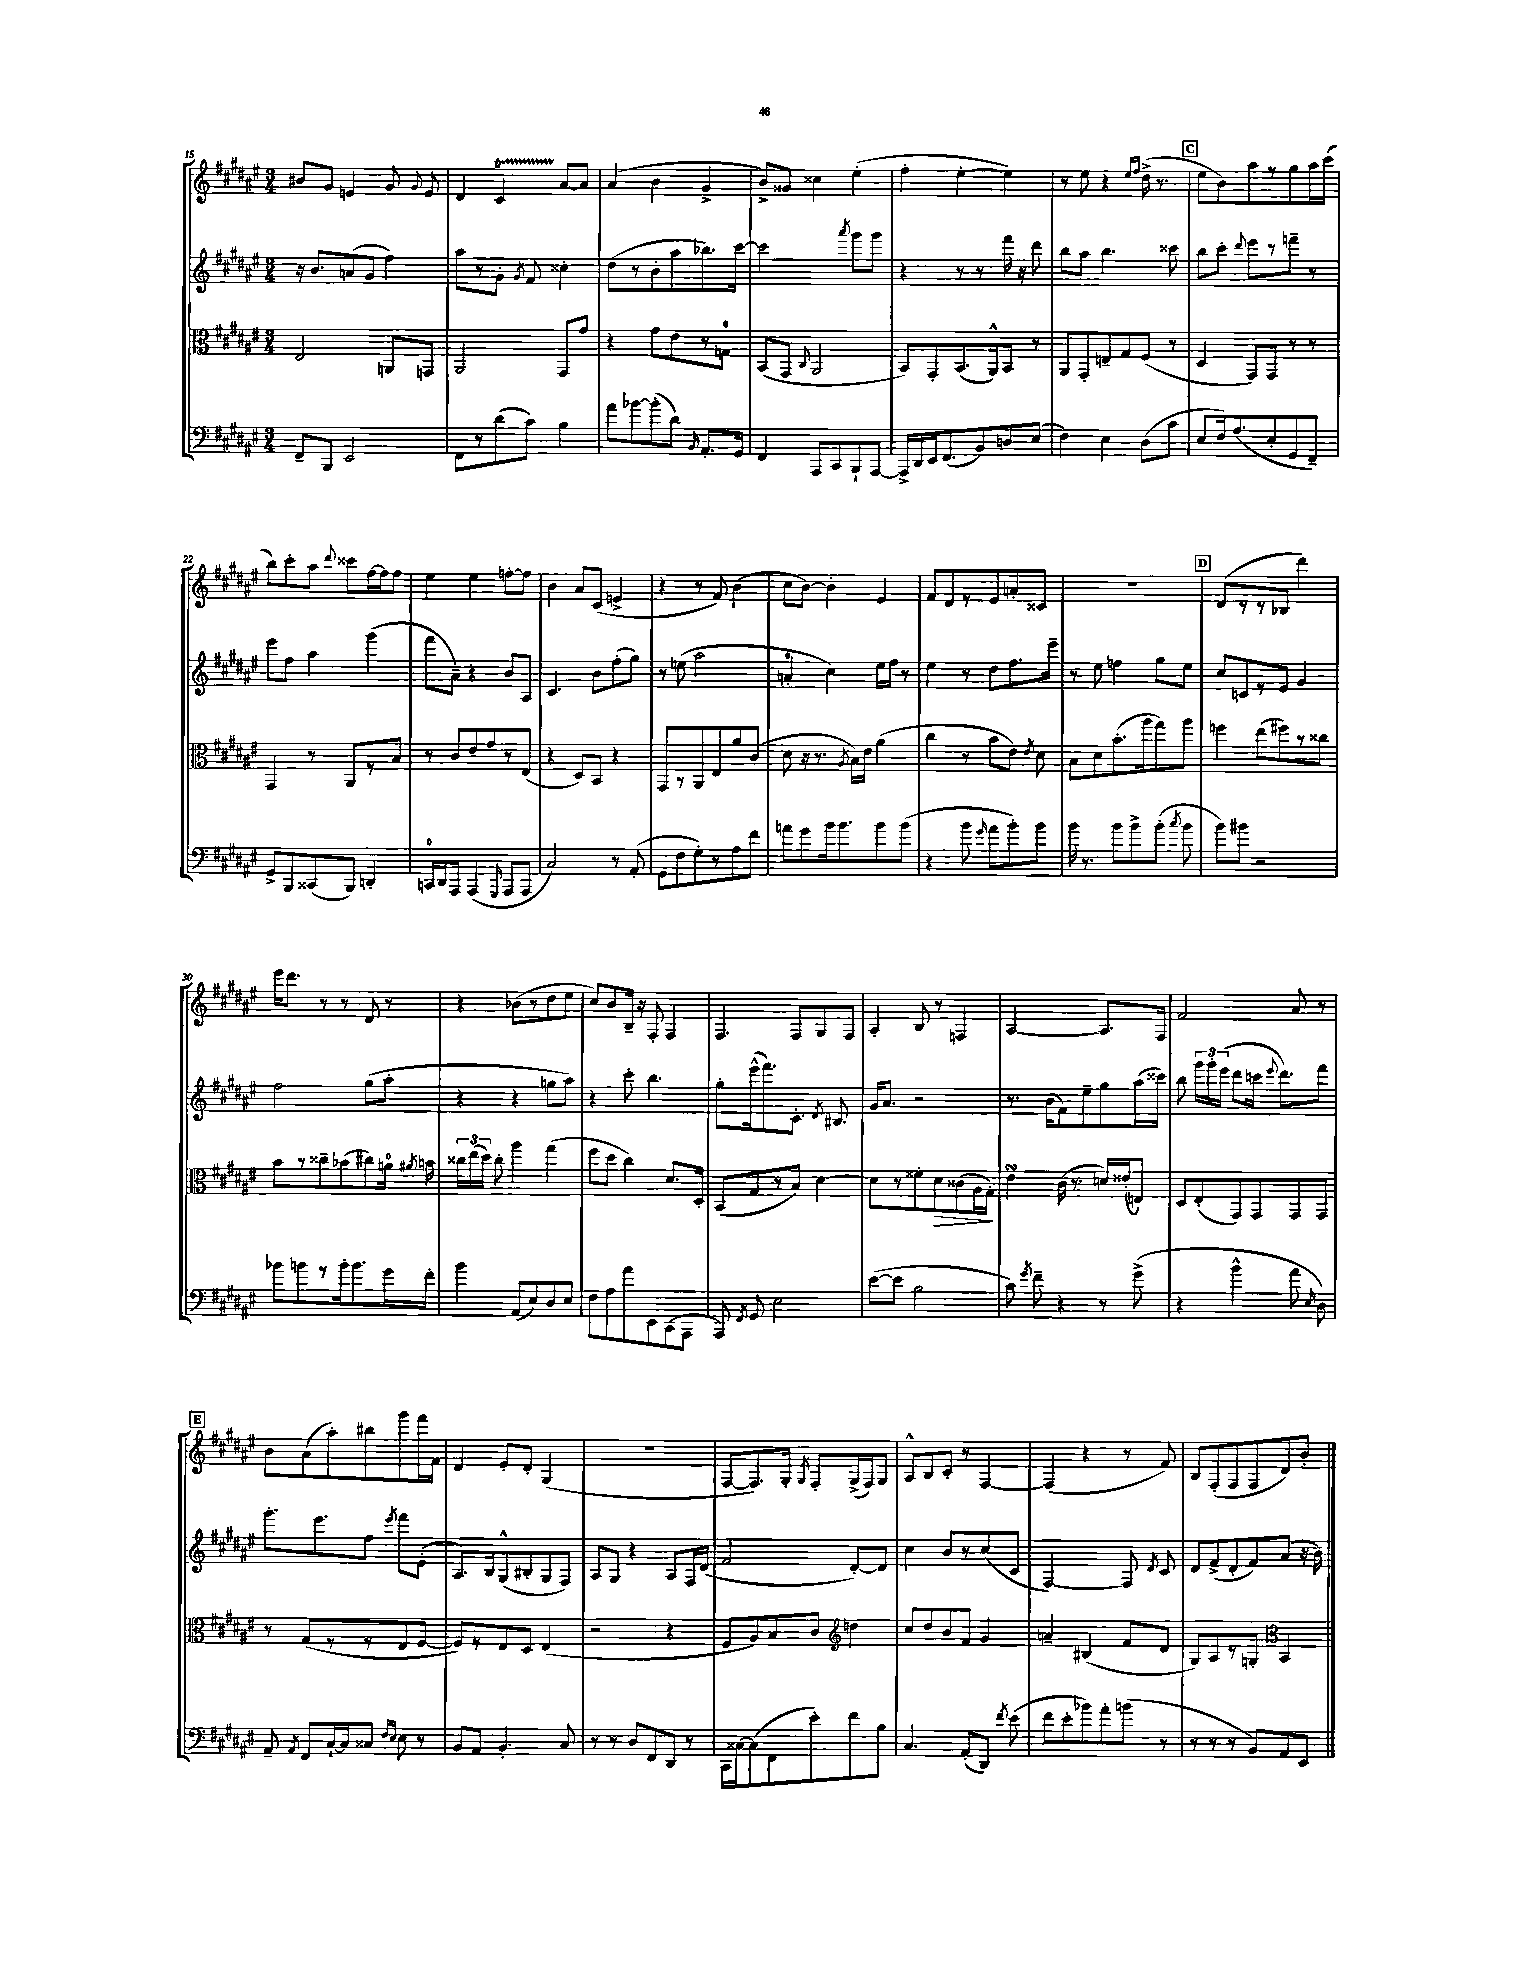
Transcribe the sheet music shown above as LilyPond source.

<<
\new StaffGroup <<
\new Staff = "s0" {
    \clef treble \key fis \major \numericTimeSignature \time 3/4
    \autoBeamOff bis'8[ gis'8] e'4 gis'8 \appoggiatura { gis'8 } e'8 |
    dis'4 cis'4\startTrillSpan ais'8[~\stopTrillSpan ais'8] |
    ais'4( b'4 gis'4-> |
    b'8[->) gisis'8] cisis''4 eis''4-.( |
    fis''4-. eis''4~-. eis''4) |
    r8 eis''8 r4 \grace { eis''16[ fis''16] } dis''16->( r8. |
    \mark \markup { \box "C" } eis''8[ b'8) ais''8 r8 gis''8 ais''16 cis'''16]( |
    b''8[) cis'''8-. ais''8] \appoggiatura { dis'''8 } cisis'''8[ fis''16~ fis''16 fis''8] |
    eis''4 eis''4 f''8[~-. f''8] |
    b'4 ais'8[ cis'8]( e'4-> |
    r4 r8 fis'8) b'4( |
    cis''8[ b'8]~) b'4-. eis'4 |
    fis'8[ dis'8 r8 eis'8 a'8-. cisis'8] |
    R2. |
    \mark \markup { \box "D" } dis'8[( r8 r8 bes8] dis'''4) |
    eis'''16[ dis'''8.] r8 r8 dis'8 r8 |
    r4 bes'8[( r8 dis''8 eis''8] |
    cis''8[) b'8 b16]-- r16 fis8-. fis4 |
    fis4. fis8[ gis8 fis8] |
    ais4-. b8 r8 f4 |
    ais2~ ais8.[ fis16] |
    fis'2 ais'8 r8 |
    \mark \markup { \box "E" } b'8[ ais'8( ais''8-.) bis''8 gis'''8 fis'''16 fis'16] |
    dis'4 eis'8[-. dis'8]-. gis4( |
    R2. |
    fis8[~ fis8.) gis16]-. \acciaccatura { gis8 } fis8[-. gis16->( fis16) gis8] |
    ais8[-^ b8 cis'8]-. r8 fis4~ |
    fis4( r4 r8 fis'8) |
    b8[ fis8-.( fis8 fis8 dis'8) b'8]-. \bar "|." |
}
\new Staff = "s1" {
    \clef treble \key fis \major \numericTimeSignature \time 3/4
    \autoBeamOff r16 b'8.[ a'8( gis'8] fis''4) |
    ais''8[ r8 gis'8]-. \acciaccatura { gis'8 } fis'8 cisis''4-. |
    dis''8[( r8 b'8-. ais''8 bes''8.) cis'''16]~ |
    cis'''2 \acciaccatura { ais'''8 } gis'''8[ gis'''8] |
    r4 r8 r8 fis'''16 r16 dis'''8 |
    b''8[ ais''8] b''4. cisis'''8 |
    \mark \markup { \box "C" } b''8[ cis'''8]-. \appoggiatura { dis'''8 } eis'''8[ r8 f'''8]-- r8 |
    eis'''8[ fis''8] ais''4 gis'''4( |
    fis'''8[ ais'8]--) r4 b'8[ ais8] |
    cis'4. b'8[ fis''8-.( gis''8]) |
    r8 e''8( ais''2 |
    a'4-0-. cis''4) eis''16[ fis''16] r8 |
    eis''4 r8 dis''8[ fis''8. eis'''16]-- |
    r8 eis''8 f''4 gis''8[ eis''8] |
    \mark \markup { \box "D" } cis''8[ c'8 r8 eis'8] gis'4 |
    fis''2 gis''8[( ais''8]-. |
    r4 r4 g''8[ ais''8]) |
    r4 cis'''8-. b''4. |
    gis''8[-. eis'''16-^( fis'''8.) cis'8.]-. \acciaccatura { dis'8 } bis8. |
    gis'16[ ais'8.] r2 |
    r8. b'16[( fis'8) eis''8-- gis''8 ais''16( cisis'''16]) |
    b''8 \tuplet 3/2 { gis'''16[ gis'''16-. eis'''16]( } dis'''8[ c'''16] \appoggiatura { eis'''8 } dis'''8.[) fis'''8] |
    \mark \markup { \box "E" } gis'''8.[-. eis'''8. fis''8] \acciaccatura { eis'''8 } fis'''8[ eis'8]-.( |
    ais8.[) b16 gis8-^( bis8-. gis8 fis8]) |
    ais8[ gis8] r4 ais8[ fis16 dis'16]( |
    fis'2 dis'8[~-.) dis'8] |
    cis''4 b'8[ r8 cis''8( cis'8] |
    fis2~) fis8 \acciaccatura { dis'8 } cis'8 |
    dis'8[ fis'8->( dis'8-. fis'8) ais'8]( r16 b'16) \bar "|." |
}
\new Staff = "s2" {
    \clef alto \key fis \major \numericTimeSignature \time 3/4
    \autoBeamOff eis2 a,8[ g,8] |
    ais,2 gis,8[ gis'8] |
    r4 gis'8[ eis'8 r8 g8]-0 |
    b,8[( gis,8] \appoggiatura { cis8 } ais,2 |
    b,8[) gis,8-. b,8.( ais,16-^) b,8] r8 |
    ais,8[ gis,8-. e8-- gis8 fis8]( r8 |
    \mark \markup { \box "C" } dis4 gis,8[) gis,8] r8 r8 |
    gis,4 r8 ais,8[ r8 b8] |
    r8 cis'8[ eis'8 gis'8 r8 eis8]( |
    r4 dis8[) b,8] r4 |
    gis,8[ r8 ais,8 eis8 ais'8 cis'8]( |
    dis'8 r16 r8. \acciaccatura { ais8 } b16[) eis'16] ais'4( |
    cis''4 r8 b'8[ eis'8]) \acciaccatura { eis'8 } dis'8 |
    b8[ dis'8 b'8.-.( ais''16 gis''8) ais''8] |
    \mark \markup { \box "D" } f''4 eis''8[( fis''8) r8 cisis''8] |
    b'8[ r8 cisis''8-- bes'8( cis''8) a'16]-0 \acciaccatura { ais'8 } b'16 |
    \tuplet 3/2 { cisis''16[ eis''16( dis''16]) } cisis''8-. ais''4 gis''4( |
    fis''8[ dis''8] cis''4) dis'8.[ dis16]-. |
    b,8[( gis8 r8 b8]) dis'4~ |
    dis'8[ r8 fisis'8-. dis'8\> cisis'8( ais16 gis16]-.\!) |
    eis'4\turn cis'16( r8. d'16[) eisis'16-.( e8]) |
    dis8[ eis8-.( gis,8) gis,8 gis,8 gis,8] |
    \mark \markup { \box "E" } r8 gis8[( r8 r8 eis8 fis8]~ |
    fis8[) r8 eis8 dis8] eis4( |
    r2 r4 |
    fis8[ ais8) b8 cis'8] \clef treble d''4 |
    cis''8[ dis''8 b'8 fis'8] gis'4 |
    a'4-- bis4( fis'8[ dis'8] |
    gis8[) ais8 r8 g8]-. \clef alto b,4 \bar "|." |
}
\new Staff = "s3" {
    \clef bass \key fis \major \numericTimeSignature \time 3/4
    \autoBeamOff fis,8[-- b,,8] eis,2 |
    fis,8[ r8 dis'8( cis'8]) b4 |
    ais'8[ bes'8~ bes'8-.( dis'8]) \grace { b,16 } ais,8.[-. gis,16] |
    fis,4 ais,,8[ cis,8 b,,8-! ais,,8]~ |
    ais,,16[-> dis,16 eis,16 fis,8.( b,8) d8 eis8]( |
    fis4) eis4 dis8[( cis'8] |
    \mark \markup { \box "C" } eis8[ fis16) ais8.( eis8-. gis,8 fis,8]--) |
    gis,8[-> b,,8 cisis,8( b,,8]) d,4-. |
    c,16[-0 dis,16 ais,,8] ais,,4( \grace { gis,,16 } ais,,8[ ais,,8] |
    cis2) r8 ais,8-.( |
    gis,8[ fis8 gis8-.) r8 ais8 fis'8] |
    a'8[ gis'8 b'16 b'8. b'8 b'8]( |
    r4 b'8 \grace { gis'16 } ais'8[ b'8-.) b'8] |
    b'16 r8. b'8[ b'8-> b'8]-.( \acciaccatura { cis''8 } b'8 |
    \mark \markup { \box "D" } b'8[) bis'8] r2 |
    bes'8[ b'8 r8 b'16-. b'8. gis'16 fis'16]-. |
    b'4 ais,8[( eis8) dis8 eis8] |
    fis8[ ais8 ais'8 eis,8 cis,8( ais,,8] |
    ais,,8) \acciaccatura { fis,8 } gis,8 eis2 |
    eis'8[~( eis'8] b2 |
    cis'8) \acciaccatura { gis'8 } fis'8-- r4 r8 gis'8->( |
    r4 b'4-^ ais'8 \grace { eis16 } dis8) |
    \mark \markup { \box "E" } ais,8-- \acciaccatura { ais,8 } fis,8[ cis16~-! cis16 cisis8] \grace { fis16[ eis16] } eis8 r8 |
    b,8[ ais,8] b,4.-. cis8 |
    r8 r8 dis8[ fis,8 dis,8] r8 |
    cis,16[ cisis16~ cisis8( fis,8 eis'8-.) fis'8 b8] |
    cis4. ais,8[-.( dis,8]) \acciaccatura { fis'8 } eis'8( |
    fis'8[ eis'8-. bes'8) ais'8-. b'8]( r8 |
    r8 r8 r8 b,8[) ais,8 eis,8] \bar "|." |
}
>>
>>
\layout { \context { \Score currentBarNumber = #15 } }
